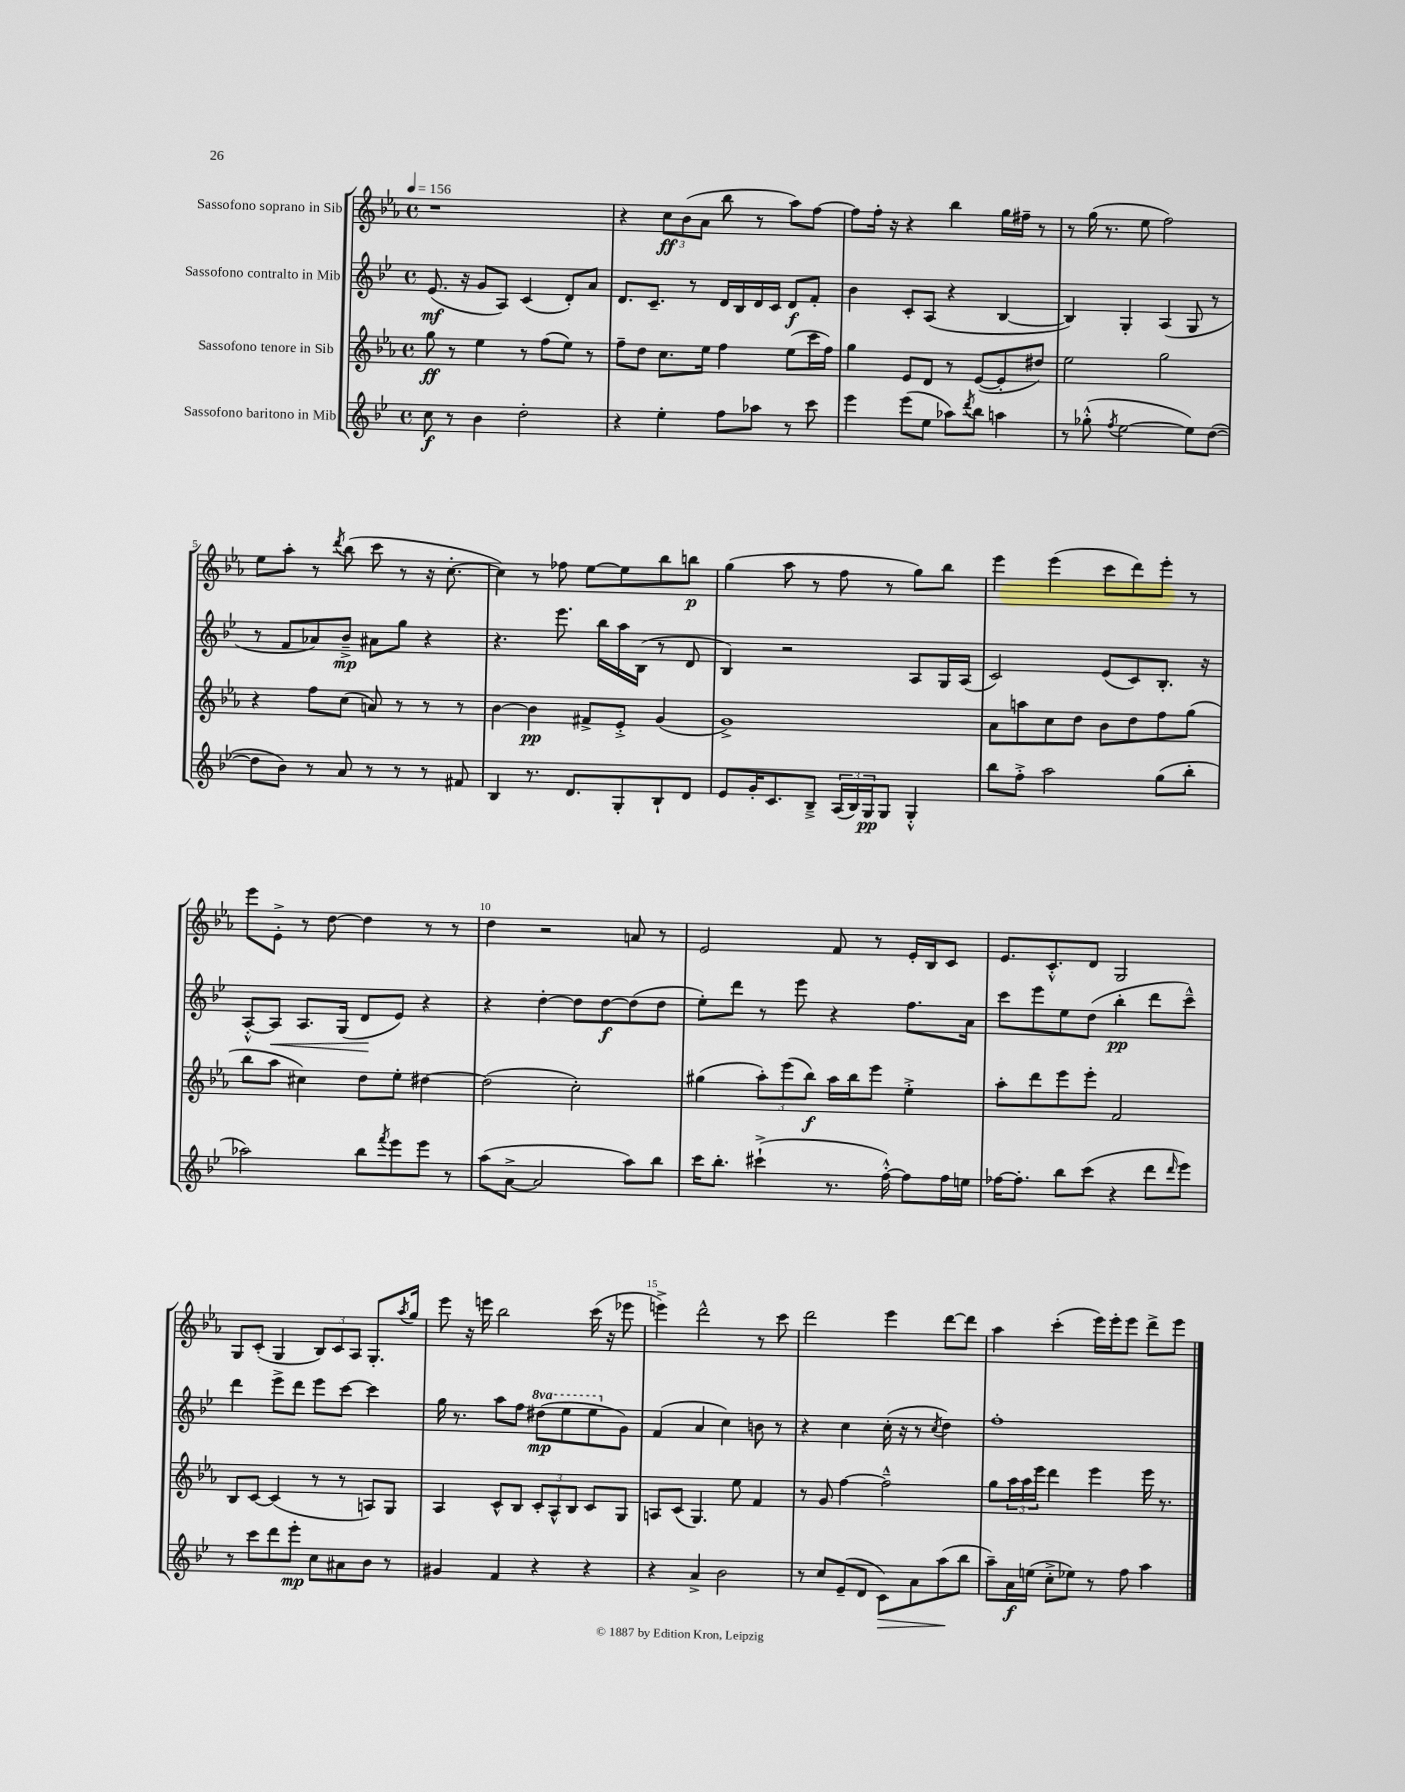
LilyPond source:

<<
\new StaffGroup <<
\new Staff = "s0" \with { instrumentName = "Sassofono soprano in Sib" } {
    \clef treble \key ees \major \defaultTimeSignature \time 4/4 \tempo 4 = 156
    r1 |
    r4 \tuplet 3/2 { c''8\ff bes'8( aes'8 } bes''8 r8 aes''8) f''8~ |
    f''8 f''16-. r16 r4 bes''4 g''16 fis''16-- r8 |
    r8 g''16( r8. ees''8 f''2) |
    ees''8 aes''8-. r8 \acciaccatura { d'''8 } bes''8( c'''8 r8 r16 c''8.~-. |
    c''4) r8 fes''8 ees''8~ ees''8 bes''8 b''8\p |
    g''4( aes''8 r8 f''8 r8 g''8) bes''8 |
    ees'''4 ees'''4( c'''8 d'''8) ees'''8-. r8 |
    ees'''8 ees'8-.-> r8 d''8~ d''4 r8 r8 |
    d''4 r2 a'8 r8 |
    ees'2 f'8 r8 ees'16-. bes16 c'8 |
    ees'8. c'8.-.-^ d'8 g2 |
    g8 c'8-.( g4 \tuplet 3/2 { bes8) c'8 aes8 } g8.-. \acciaccatura { aes''8 } g''16 |
    ees'''8 r16 e'''16 bes''2 c'''16( r16 ees'''8 |
    e'''4->) d'''2-^ r8 c'''8 |
    d'''2 ees'''4 d'''8~ d'''8 |
    aes''4 c'''4-.( ees'''16) ees'''16-. ees'''8 d'''8-> ees'''8 \bar "|." |
}
\new Staff = "s1" \with { instrumentName = "Sassofono contralto in Mib" } {
    \clef treble \key bes \major \defaultTimeSignature \time 4/4 \set Staff.ottavationMarkups = #ottavation-simple-ordinals
    ees'8.\mf( r16 g'8 a8) c'4( d'8-.) a'8 |
    d'8. c'8.-- r8 d'16 bes16 d'16 c'16 d'8\f f'8-. |
    bes'4 c'8-. a8( r4 bes4~ |
    bes4) g4-. a4( g8 r8 |
    r8 f'8 aes'8) bes'8--->\mp ais'8 g''8 r4 |
    r4. ees'''8. bes''16 a''16 bes16( r8 d'8 |
    bes4) r2 a8 g16 a16( |
    c'2) ees'8( c'8) bes8.-. r16 |
    a8~-.-^ a8\< a8. g16( d'8\! ees'8) r4 |
    r4 d''4~-. d''8 d''8~\f d''8( d''8 |
    ees''8-.) d'''8 r8 ees'''8 r4 f''8. a'16 |
    c'''8 ees'''8 ees''8 d''8( bes''4-.\pp d'''8 c'''8---^) |
    d'''4 ees'''8-> d'''8 ees'''8 c'''8~ c'''4 |
    g''16 r8. a''8 f''8 \ottava #1 dis'''8\mp( ees'''8 ees'''8 \ottava #0 g'8) |
    f'4( a'4 c''4) b'8 r8 |
    r4 c''4 c''16-.( r16 r8 \acciaccatura { c''8 } d''4) |
    f''1-. \bar "|." |
}
\new Staff = "s2" \with { instrumentName = "Sassofono tenore in Sib" } {
    \clef treble \key ees \major \defaultTimeSignature \time 4/4
    g''8\ff r8 ees''4 r8 f''8( ees''8) r8 |
    f''8-- d''8 c''8. ees''16 f''4 ees''8( c'''16 f''16) |
    g''4 ees'8 d'8 r8 ees'8~( ees'8-. dis''8) |
    ees''2 g''2 |
    r4 f''8 c''8( a'8) r8 r8 r8 |
    bes'4~ bes'4\pp fis'8-> ees'8-.-> g'4( |
    g'1->) |
    aes'8 a''8 c''8 d''8 bes'8 d''8 f''8 g''8( |
    bes''8 aes''8 cis''4) d''8 ees''8-. dis''4~ |
    dis''2( c''2-.) |
    gis''4( \tuplet 3/2 { aes''8-.) ees'''8( bes''8\f) } aes''16 bes''16 ees'''8 ees''4-.-> |
    aes''8-. d'''8 ees'''8 ees'''8-. f'2 |
    bes8 c'8~ c'4( r8 r8 a8) g8 |
    aes4 c'8-^ bes8 \tuplet 3/2 { c'8-. aes8-^ bes8 } c'8 g8 |
    a8 c'8( g4.) ees''8 f'4 |
    r8 g'8 f''4~ f''2---^ |
    g''8 \tuplet 3/2 { aes''16 aes''16 ees'''16 } d'''4 ees'''4 ees'''16 r8. \bar "|." |
}
\new Staff = "s3" \with { instrumentName = "Sassofono baritono in Mib" } {
    \clef treble \key bes \major \defaultTimeSignature \time 4/4
    c''8\f r8 bes'4 d''2-. |
    r4 ees''4-. f''8 aes''8 r8 c'''8 |
    ees'''4 ees'''8( ees''8 aes''8) \acciaccatura { d'''8 } bes''8 a''4 |
    r8 ges''8-.-^( \acciaccatura { f''8 } ees''2~ ees''8) d''8~( |
    d''8 bes'8) r8 a'8 r8 r8 r8 fis'8 |
    bes4 r8. d'8. g8-. bes8-! d'8 |
    ees'8 g'16-. c'8. bes8---> \tuplet 3/2 { a16( bes16) g16\pp } g8 g4-.-^ |
    bes''8 f''8-.-> a''2 g''8( bes''8-. |
    aes''2) bes''8 \acciaccatura { f'''8 } ees'''8 ees'''8 r8 |
    a''8( a'8~-> a'2 a''8) bes''8 |
    c'''16 bes''8.-. cis'''4-!->( r8. f''16~-.-^) f''8 f''16 e''16 |
    fes''16~ fes''8.-. bes''8 c'''8( r4 d'''8 \grace { d'''16 } ees'''8) |
    r8 c'''8 d'''8 ees'''8-.\mp c''8 ais'8 bes'8 r8 |
    gis'4 f'4 r4 r4 |
    r4 a'4-> bes'2 |
    r8 c''8 ees'8--( d'8 c'8\>) a'8 a''8\!( bes''8 |
    a''8--) a'16\f e''16( c''8-.-> ees''8) r8 f''8 a''4 \bar "|." |
}
>>
>>
\layout { \context { \Score \override BarNumber.break-visibility = ##(#f #t #t) barNumberVisibility = #(every-nth-bar-number-visible 5) } }
